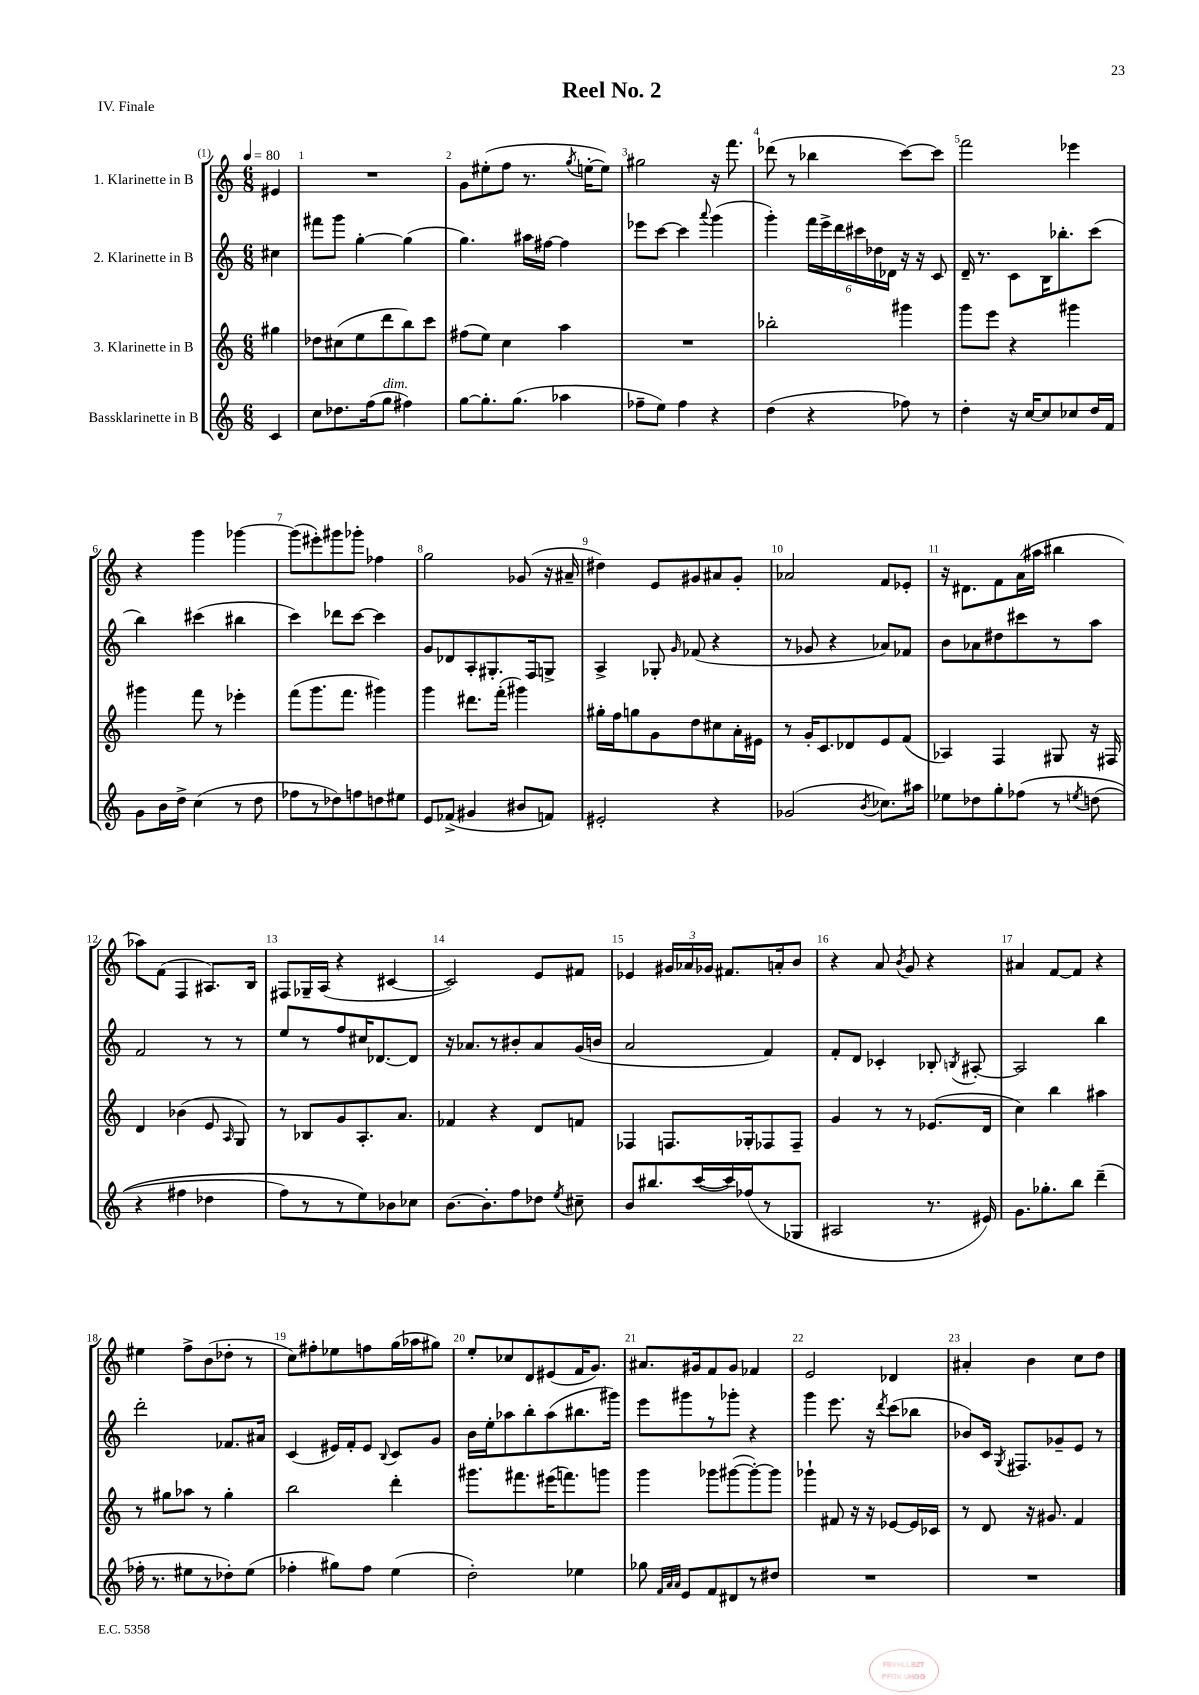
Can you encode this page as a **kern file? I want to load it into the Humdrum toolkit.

**kern	**kern	**kern	**kern
*staff4	*staff3	*staff2	*staff1
*clefG2	*clefG2	*clefG2	*clefG2
*k[]	*k[]	*k[]	*k[]
*M6/8	*M6/8	*M6/8	*M6/8
*MM80	*MM80	*MM80	*MM80
4c	4gg#	4cc#	4e#
=	=	=	=
8cc	8dd-	8fff#	2.r
8.dd-	(8cc#	8ggg	.
.	8ee	[4gg'	.
(16ff	.	.	.
8gg	8ddd	.	.
4ff#)	8bb)	(4gg]	.
.	8ccc	.	.
=	=	=	=
[8gg	(8ff#	4.gg)	8g
8.gg']	8ee)	.	(8ee#'
.	4cc	.	8ff
(8.gg	.	.	.
.	.	16aa#	8.r
.	.	[16ff#	.
4aa-	4aa	4ff#]	.
.	.	.	8qgg
.	.	.	[16ee'
.	.	.	8ee])
=	=	=	=
8ff-~	2.r	8eee-	2gg#
8ee)	.	[8ccc	.
4ff-	.	4ccc]	.
.	.	8qqaaa	.
4r	.	(4ggg	16r
.	.	.	8.fff
=	=	=	=
(4dd	2bb-'	4ggg')	(8ddd-
.	.	.	8r
4r	.	24fff	4bb-
.	.	24eee^	.
.	.	24ddd	.
.	.	24ccc#	.
.	.	24dd-	.
.	.	24d-	.
8ff-)	4ggg#	16r	[8ccc)
.	.	16r	.
8r	.	8c	8ccc]
=	=	=	=
4dd'	8ggg	16d~	2fff
.	.	8.r	.
.	8eee	.	.
16r	4r	8c	.
[16cc	.	.	.
8cc]	.	16B	.
.	.	8.bb-'	.
8cc-	4ggg#	.	4eee-
16dd	.	(8ccc	.
16f	.	.	.
=	=	=	=
8g	4ggg#	4bb)	4r
16b	.	.	.
16dd^	.	.	.
(4cc	8fff	(4ccc#	4ggg
.	8r	.	.
8r	4eee-'	4bb#	[4ggg-
8dd	.	.	.
=	=	=	=
8ff-	(8fff	4ccc)	(8ggg-]
8r	8.ggg	.	8eee#')
8dd-)	.	8ddd-	8ggg#
.	8.fff	.	.
8ff	.	[8ccc	8ggg-'
8dd	4ggg#)	4ccc]	4ff-
8ee#	.	.	.
=	=	=	=
8e	4ggg	8g	2gg
(8f-^	.	8d-	.
4g#	8.ddd#	8A'	.
.	.	8.G#'	.
.	(16fff'	.	.
8b#	4ggg#)	.	(8g-
.	.	16F	.
8f)	.	8G^	16r
.	.	.	16a#~
=	=	=	=
2e#'	16gg#'	4A^	4dd#)
.	16ff	.	.
.	8gg	.	.
.	8g	8G-'	8e
.	.	16qqg	.
.	8dd	(8f-	8g#
4r	8cc#	4r	8a#
.	16a'	.	8g#'
.	16e#	.	.
=	=	=	=
(2g-	8r	8r	2a-
.	16g'	8g-	.
.	8.c	.	.
.	.	4r	.
.	8d-	.	.
8qb	.	.	.
8.cc-)	8e	8a-)	8f
.	(8f	8f-	8e-'
16aa#	.	.	.
=	=	=	=
8ee-	4A-)	8b	16r
.	.	.	8.d#
8dd-	.	8a-	.
8gg'	4F	8dd#	8f
&(8ff-	.	8ccc#	(16a
.	.	.	16aa#
8r	8G#	8r	4bb#
8qee	.	.	.
(8dd	16r	8aa	.
.	16F#	.	.
=	=	=	=
4r	4d	2f	8aa-)
.	.	.	(8f
4ff#	(4b-	.	4F
4dd-	8e	8r	8.A#)
.	16qqA	.	.
.	8G)	8r	.
.	.	.	16B
=	=	=	=
8ff)	8r	8ee	8F#
8r	8B-	8r	16G-~
.	.	.	(16A
8r	8g	8ff	4r
8ee&)	8.A'	16cc#	.
.	.	[8.d-	.
8b-	.	.	[4c#
.	8.a	.	.
8cc-	.	8d-]	.
=	=	=	=
[8.b	4f-	16r	2c#])
.	.	8.a-	.
8.b']	.	.	.
.	4r	8r	.
8ff	.	8b#'	.
8dd-	8d	8a-	8e
8qee	.	.	.
8cc#~	8f	(16g	8f#
.	.	16b	.
=	=	=	=
8b	4F-	2a	4e-
8.bb#	.	.	.
.	8.F	.	24g#
.	.	.	24a-
([16ccc	.	.	.
.	.	.	24g-
16ccc])	.	.	8.f#
(16ff-	16G-'	.	.
8r	8F-	4f)	.
.	.	.	16a'
8G-	8F-~	.	8b
=	=	=	=
2A#	4g	8f'	4r
.	.	8d	.
.	8r	4c-'	8a
.	.	.	8qb
.	8r	.	8g
8.r	(8.e-	8B-'	4r
.	.	8qB	.
.	.	[8A#'	.
16e#)	16d	.	.
=	=	=	=
8.g	4cc)	2A#]	4a#
8.gg-'	.	.	.
.	4bb	.	[8f
8bb	.	.	8f]
(4ddd~	4aa#	4bb	4r
=	=	=	=
16ff-'	8r	2ddd'	4ee#
8.r	.	.	.
.	8gg#	.	.
8ee#	8aa-	.	8ff^
8r	8r	.	(8b
8dd-')	4gg#'	8.f-	8dd-'
(8ee#	.	.	8r
.	.	16a#	.
=	=	=	=
4ff-'	2bb	(4c	8cc)
.	.	.	8ff#'
8gg#)	.	16e#)	8ee-
.	.	16f'	.
8ff-	.	8e#	8ff
.	.	8qqB	.
(4ee	4ddd'	8c	(16gg
.	.	.	16aa-
.	.	8g	8gg#)
=	=	=	=
2dd')	8.ggg#	16b	8ee'
.	.	16ee'	.
.	.	8aa-	8cc-
.	8.fff#	.	.
.	.	8bb'	8d
.	(16eee#	(8aa-	(8e#
.	8.fff)	.	.
4ee-	.	8.bb#	16f
.	.	.	8.g)
.	8ggg	.	.
.	.	16ggg#)	.
=	=	=	=
8gg-	4ggg	8eee	8.a#
32qqf	.	.	.
32qqa	.	.	.
32qqa	.	.	.
8e	.	8ggg#	.
.	.	.	16g#
8f	8ggg-	8r	8f
8d#	([8ggg#	8ggg-'	8g#
8r	8ggg#'_)	4r	4f-
8dd#	8ggg#]	.	.
=	=	=	=
2.r	4ggg-`	4ggg	2e
.	8f#	8.eee	.
.	16r	.	.
.	16r	16r	.
.	.	8qddd	.
.	[8e-	(8ccc	4d-
.	16e-]	8bb-	.
.	16c-	.	.
=	=	=	=
2.r	8r	8b-)	4a#'
.	8d	16c	.
.	.	8qG	.
.	.	8.F#	.
.	16r	.	4b
.	8.g#	.	.
.	.	8g-~	.
.	4f	8e	8cc
.	.	8r	8dd
==	==	==	==
*-	*-	*-	*-
